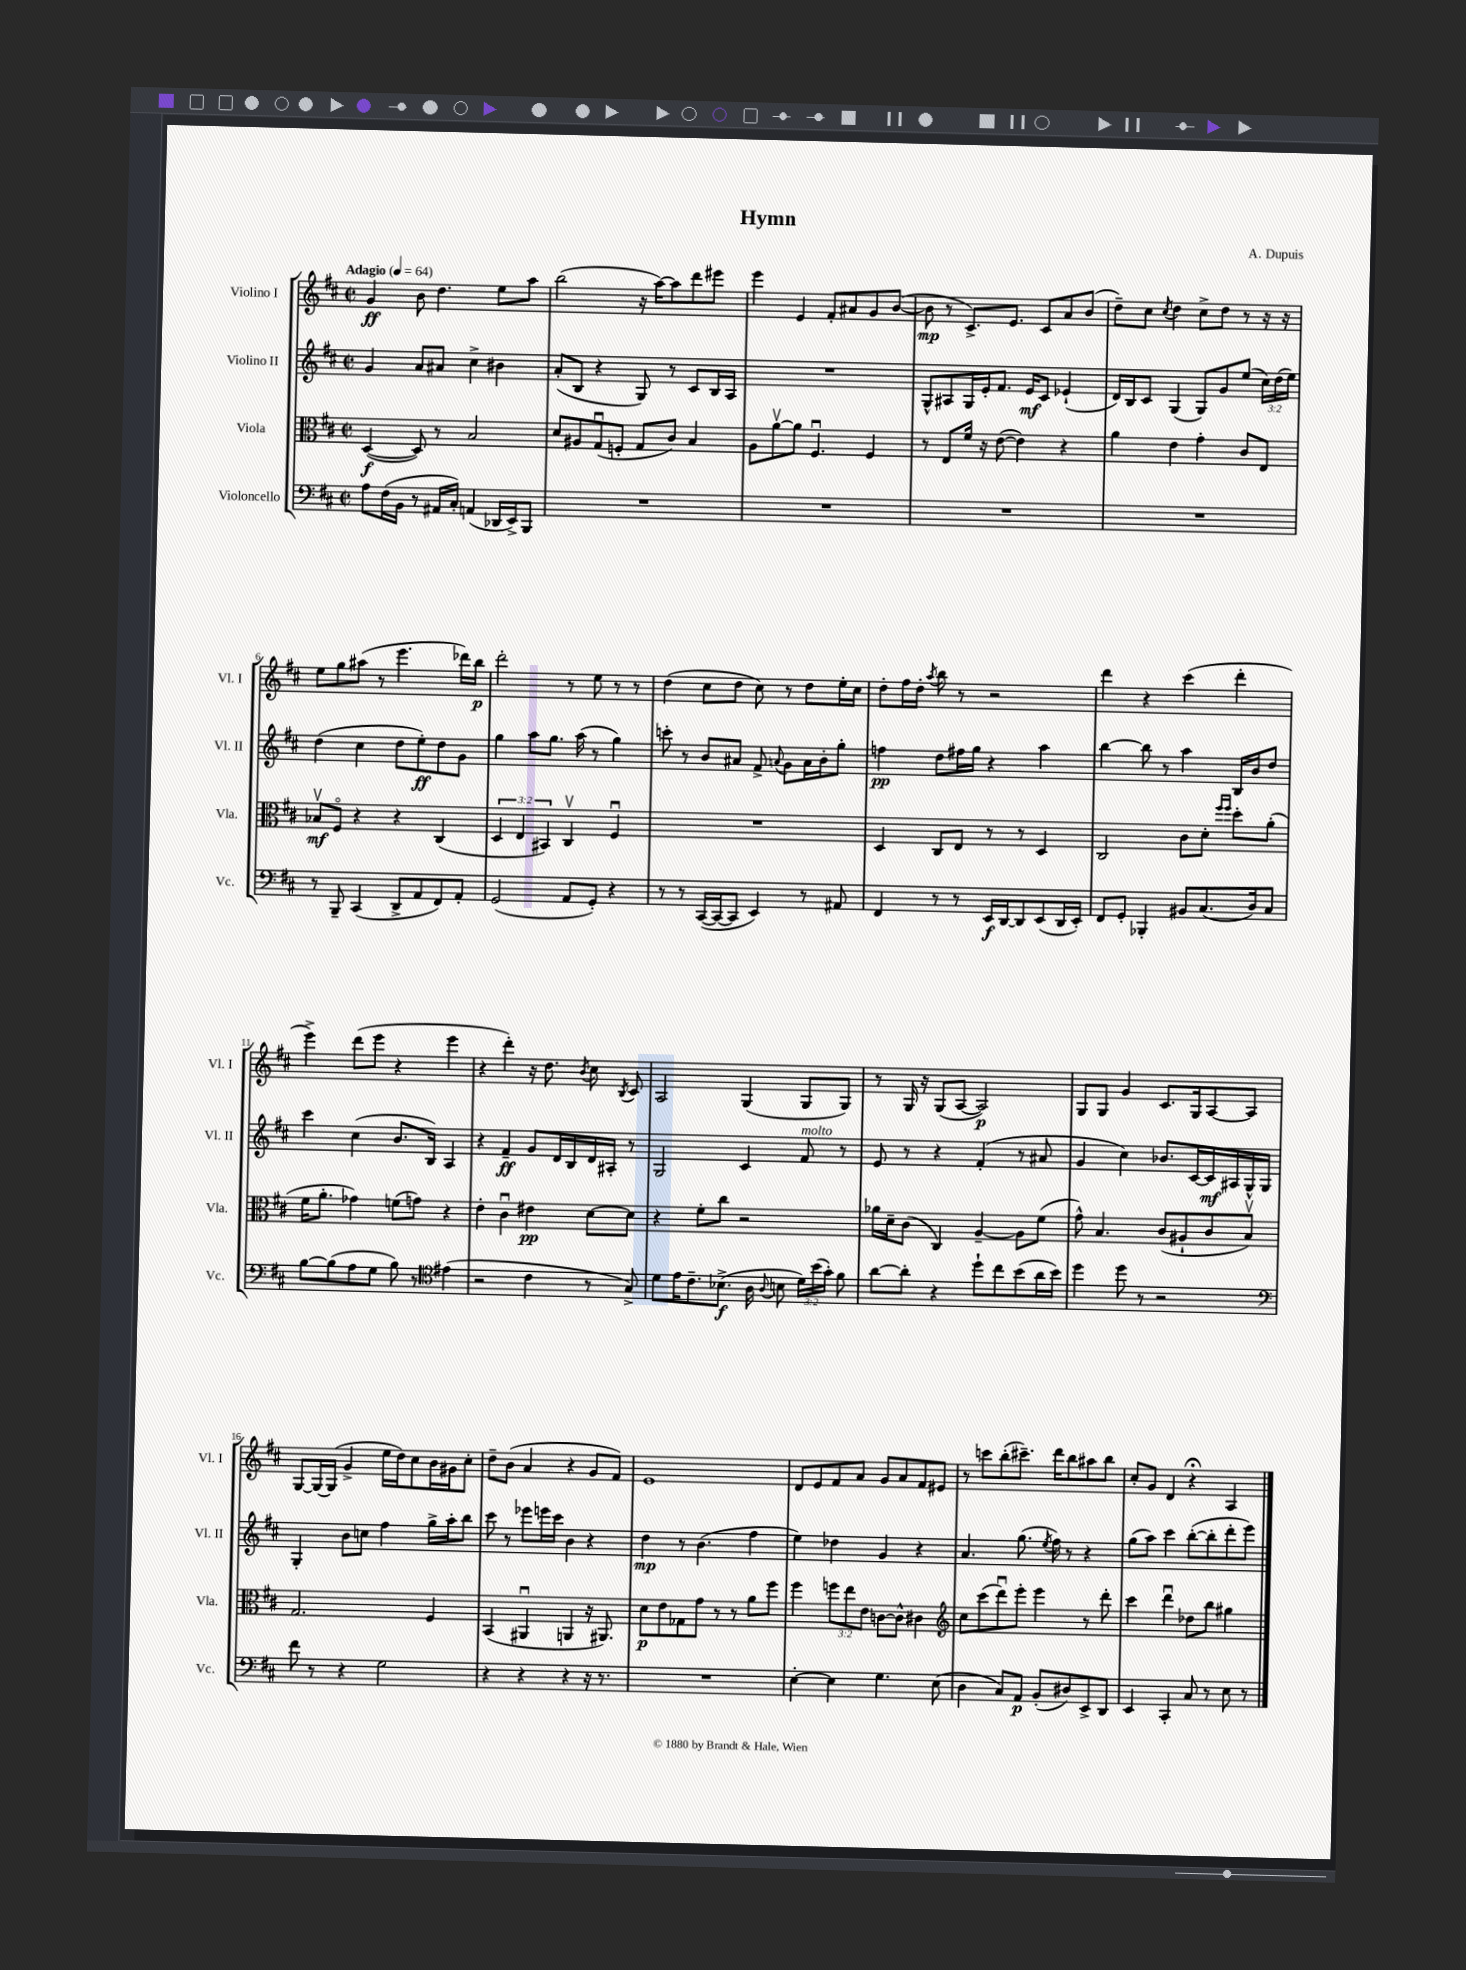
\header { title = "Hymn" composer = "A. Dupuis" }
<<
\new StaffGroup <<
\new Staff = "s0" \with { instrumentName = "Violino I" shortInstrumentName = "Vl. I" } {
    \clef treble \key d \major \defaultTimeSignature \time 2/2 \tempo "Adagio" 4 = 64
    \autoBeamOff g'4\ff b'8 d''4. e''8[ a''8] |
    b''2( r16 a''16[~) a''8 d'''8 eis'''8] |
    e'''4 e'4 fis'8[-. ais'8 g'8 b'8]~( |
    b'8\mp r8 cis'8.[->) e'8.] cis'8[ a'8 b'8]( |
    d''8[--) cis''8] \acciaccatura { cis''8 } d''4 cis''8[-> d''8] r8 r16 r16 |
    e''8[ g''8 ais''8]( r8 e'''4. des'''16[) b''16]\p |
    d'''2-. r8 e''8 r8 r8 |
    d''4( cis''8[ d''8] cis''8) r8 d''8[ e''16-. cis''16] |
    d''8[-. fis''16 d''16]-. \acciaccatura { a''8 } b''8 r8 r2 |
    d'''4 r4 cis'''4( d'''4-. |
    e'''4->) d'''8[( e'''8] r4 e'''4 |
    r4 d'''4-.) r16 d''8. \acciaccatura { b'8 } cis''8 \acciaccatura { b8 } cis'8 |
    a2 g4( g8[ g8]) |
    r8 g16 r16 g8[( a8]~ a2\p) |
    g8[ g8] g'4 cis'8.[ g16 a8~ a8] |
    g8[~ g16~ g16]( g'4-> e''16[ d''16) cis''8 b'16 gis'16 cis''8]-. |
    d''8[-- b'8]( a'4 r4 g'8[ fis'8]) |
    e'1 |
    d'8[ e'8 fis'8 a'8] g'8[ a'8 fis'8 eis'8] |
    r8 c'''8[ b''8-.( cis'''8.]--) d'''16[ b''8 ais''8 b''8] |
    cis''8[-. g'8] d'4 r4\fermata a4 \bar "|." |
}
\new Staff = "s1" \with { instrumentName = "Violino II" shortInstrumentName = "Vl. II" } {
    \clef treble \key d \major \defaultTimeSignature \time 2/2 \override Staff.TupletNumber.text = #tuplet-number::calc-fraction-text
    \autoBeamOff g'4 a'8[ ais'8] cis''4-> bis'4 |
    a'8[-.( b8] r4 g8) r8 cis'8[ b16 a16] |
    R1 |
    g8[-^ ais8 g16 e'16-. fis'8.] e'16[\mf cis'8] ees'4-!( |
    d'16[) b16 cis'8] g4( g8[) g'8 e''8]( \tuplet 3/2 { cis''16[) d''16( e''16]) } |
    d''4( cis''4 d''8[ e''8-.\ff) d''8 g'8] |
    g''4 a''8[ g''8.] a''16( r8 g''4) |
    c'''8-. r8 b'8[ ais'8] fis'8-> \appoggiatura { a'8 } g'8[ a'16 b'16-. g''8]-. |
    f''4\pp d''8[ fis''16 g''16] r4 a''4 |
    b''4~ b''8 r8 a''4 b16[ b'16 d''8] |
    cis'''4 cis''4( b'8.[ b16]) a4 |
    r4 fis'4--\ff g'8[ d'16 b16 d'16 ais16]-. r8 |
    g2 cis'4 fis'8^\markup { \italic "molto" } r8 |
    e'8 r8 r4 fis'4-.( r8 ais'8 |
    g'4 cis''4) bes'8.[ cis'16~ cis'16\mf ais16 g16-^ g16] |
    g4-. b'8[ c''8] fis''4 g''16[-> a''16-. b''8] |
    cis'''8 r8 ees'''8[ e'''16 cis'''16] b'4 r4 |
    d''4\mp r8 b'4.( fis''4 |
    e''4) des''4 g'4 r4 |
    a'4. g''8.( \acciaccatura { e''8 } fis''16) r8 r4 |
    g''8[( a''8]) cis'''4 b''8[~-.( b''8-. d'''8-. e'''8]) \bar "|." |
}
\new Staff = "s2" \with { instrumentName = "Viola" shortInstrumentName = "Vla." } {
    \clef alto \key d \major \defaultTimeSignature \time 2/2 \override Staff.TupletNumber.text = #tuplet-number::calc-fraction-text
    \autoBeamOff d4~\f( d8) r8 b2 |
    d'8[ ais8 g8\downbow( f8]-. g8[ cis'8]) b4 |
    a8[ a'8~\upbow a'8] fis4.\downbow fis4 |
    r8 e8[ fis'16] r16 e'8~( e'4) r4 |
    a'4 e'4 g'4-. cis'8[ e8] |
    bes8[\upbow\mf fis8]\flageolet r4 r4 cis4( |
    \tuplet 3/2 { d4 e4 bis,4) } cis4\upbow fis4\downbow |
    R1 |
    d4 cis8[ e8] r8 r8 d4 |
    cis2 cis'8[ d'8]-. \grace { fis''16[ fis''16] } d''8[-. a'8]-.( |
    fis'16[ a'8.]-. ges'4) f'8[( g'8]) r4 |
    e'4-. cis'4\downbow eis'4\pp d'8[~ d'8] |
    r4 fis'8[-. cis''8] r2 |
    aes'16[ d'16-- cis'8]( cis4) a4~-- a8[ fis'8]( |
    g'8-^) b4. cis'8[( ais8-! cis'8 b8]\upbow) |
    g2. fis4 |
    b,4( ais,4\downbow a,4 r16 ais,8.) |
    d'8[\p e'8 ges8 g'8] r8 r8 a'8[ fis''8] |
    fis''4 \tuplet 3/2 { f''8[ e''8 e'8] } c'8[~ c'8]-^ cis'4 |
    \clef treble cis''8[ cis'''8( d'''8\downbow) e'''8]-. e'''4 r8 d'''8-. |
    cis'''4 d'''4\downbow des''8[ b''8] gis''4 \bar "|." |
}
\new Staff = "s3" \with { instrumentName = "Violoncello" shortInstrumentName = "Vc." } {
    \clef bass \key d \major \defaultTimeSignature \time 2/2 \override Staff.TupletNumber.text = #tuplet-number::calc-fraction-text
    \autoBeamOff a8[ fis16( b,16] r8 ais,16[ cis16]-.) a,4( des,16[ e,16->) b,,8] |
    R1 |
    R1 |
    R1 |
    R1 |
    r8 b,,8-- cis,4( d,8[-> a,8 fis,8) a,8]-. |
    g,2( a,8[ g,8]-.) r4 |
    r8 r8 cis,16[~( cis,16~ cis,8] e,4) r8 ais,8 |
    fis,4 r8 r8 e,16[\f d,16~ d,8 e,8( d,16 e,16]-.) |
    fis,8[ g,8]-. bes,,4-. bis,8[ cis8.( d16) cis8] |
    b8[~ b8( a8 g8] b8) r8 \clef tenor eis'4( |
    r2 cis'4 r8 g8->) |
    d'8[ e'16 cis'8.-- bes8.]->\f( a16 \appoggiatura { a8 } b8 \tuplet 3/2 { d'16[) b'16( g'16]-.) } fis'8 |
    a'8[~ a'8]-. r4 d''8[-! cis''8 b'8( a'16 b'16]) |
    d''4 d''8 r8 r2 |
    \clef bass fis'8 r8 r4 g2 |
    r4 r4 r4 r16 r8. |
    R1 |
    e4~-. e4 g4. e8( |
    d4 cis8[) a,8]\p b,8[-.( dis8) e,8-> d,8] |
    e,4 cis,4-. cis8 r8 e8 r8 \bar "|." |
}
>>
>>
